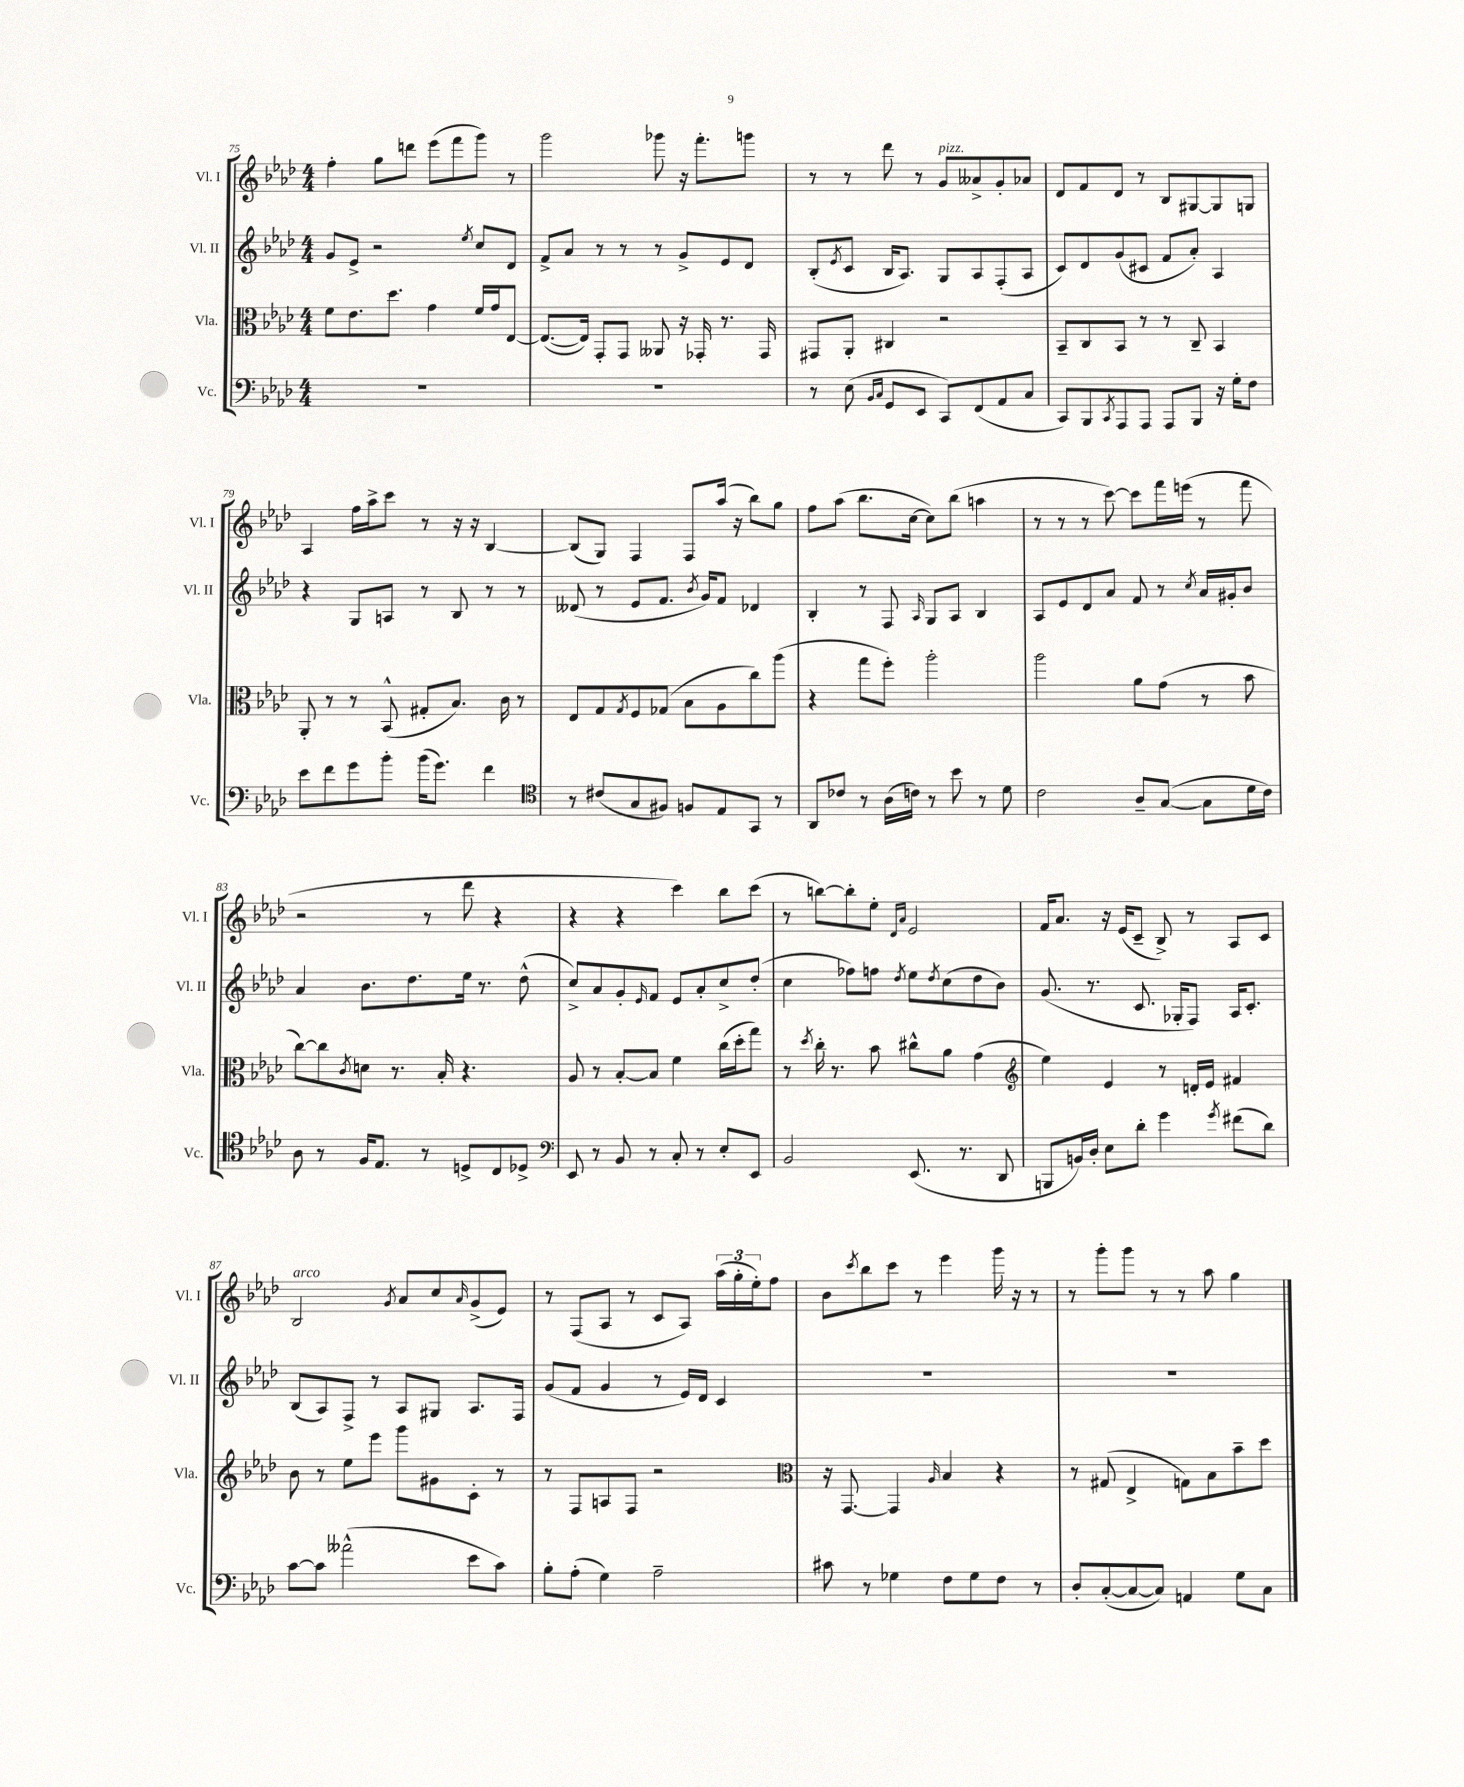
<<
\new StaffGroup <<
\new Staff = "s0" \with { instrumentName = "Vl. I" shortInstrumentName = "Vl. I" } {
    \clef treble \key aes \major \numericTimeSignature \time 4/4
    f''4-. g''8 d'''8 ees'''8( f'''8 g'''8) r8 |
    g'''2 ges'''8 r16 f'''8.-. g'''8 |
    r8 r8 des'''8 r8 g'8^\markup { \italic "pizz." } aeses'8-> g'8-. aes'8 |
    des'8 f'8 des'8 r8 bes8 gis8~ gis8 g8 |
    aes4 f''16 aes''16-> c'''8 r8 r16 r16 bes4~ |
    bes8( g8) f4 f8 aes''16( r16 bes''8) g''8 |
    f''8 aes''8( bes''8. c''16~ c''8) bes''8( a''4 |
    r8 r8 r8 c'''8~) c'''8 f'''16 e'''16( r8 f'''8 |
    r2 r8 des'''8 r4 |
    r4 r4 c'''4) bes''8 c'''8( |
    r8 b''8~) b''8-. ees''8-. \grace { des'16 aes'16 } ees'2 |
    f'16 aes'8. r16 ees'16( c'8-- bes8->) r8 aes8 c'8 |
    bes2^\markup { \italic "arco" } \acciaccatura { g'8 } aes'8 c''8 \grace { aes'16 } g'8->( ees'8) |
    r8 f8( aes8 r8 c'8 aes8) \tuplet 3/2 { aes''16( g''16-. ees''16-.) } f''8 |
    bes'8 \acciaccatura { c'''8 } bes''8 c'''8 r8 ees'''4 g'''16 r16 r8 |
    r8 g'''8-. g'''8 r8 r8 aes''8 g''4 \bar "|." |
}
\new Staff = "s1" \with { instrumentName = "Vl. II" shortInstrumentName = "Vl. II" } {
    \clef treble \key aes \major \numericTimeSignature \time 4/4
    g'8 ees'8-> r2 \acciaccatura { ees''8 } c''8 des'8 |
    f'8-> aes'8 r8 r8 r8 g'8-> ees'8 des'8 |
    bes8-.( \acciaccatura { ees'8 } c'8 bes16 aes8.) g8 aes8 f8-.( aes8 |
    c'8) des'8 g'8( cis'8 f'8 aes'8-.) aes4 |
    r4 g8 a8 r8 bes8 r8 r8 |
    deses'8( r8 ees'8 f'8. \acciaccatura { bes'8 } g'16) f'8 des'4 |
    bes4-. r8 f8 \grace { aes16 } g8 aes8 bes4 |
    aes8 ees'8 des'8 aes'8 f'8 r8 \acciaccatura { c''8 } aes'16 gis'16-. bes'8 |
    aes'4 bes'8. des''8. ees''16 r8. des''8-^( |
    c''8->) aes'8 g'8-. \grace { ees'16 } f'8 ees'8 aes'8-. c''8-> des''8-.( |
    c''4 fes''8) f''8 \acciaccatura { des''8 } ees''8 \acciaccatura { des''8 } c''8( des''8 bes'8) |
    g'8.( r8. c'8. ges16-. f8) aes16 c'8.-. |
    bes8( aes8) f8-> r8 aes8 gis8 aes8. f16 |
    g'8( f'8 g'4 r8 ees'16) des'16 c'4 |
    R1 |
    R1 \bar "|." |
}
\new Staff = "s2" \with { instrumentName = "Vla." shortInstrumentName = "Vla." } {
    \clef alto \key aes \major \numericTimeSignature \time 4/4
    f'8 ees'8. des''8. g'4 f'16 g'16 ees8~ |
    ees8.~( ees16) g,8-. g,8 aeses,8 r16 ges,16-. r8. ges,16 |
    gis,8 aes,8-. cis4 r2 |
    bes,8-- c8 bes,8 r8 r8 c8-- bes,4 |
    aes,8-. r8 r8 bes,8-^( gis8-. bes8.) c'16 r8 |
    ees8 g8 \acciaccatura { g8 } f8 ges8( bes8 aes8 c''8) aes''8( |
    r4 g''8 f''8-.) aes''2-. |
    aes''2 aes'8 g'8( r8 bes'8 |
    c''8~) c''8 \acciaccatura { c'8 } d'8 r8. bes16-. r4. |
    aes8 r8 bes8~-. bes8 f'4 c''16( des''16-. g''8) |
    r8 \acciaccatura { des''8 } c''16-. r8. bes'8 cis''8-^ aes'8 g'4( |
    \clef treble ees''4) ees'4 r8 d'16-. ees'16 fis'4 |
    bes'8 r8 ees''8 ees'''8 g'''8 gis'8 c'8-. r8 |
    r8 f8 a8 f8 r2 |
    \clef alto r16 g,8.~ g,4 \grace { aes16 } bes4 r4 |
    r8 gis8( ees4-> g8) bes8 bes'8-- des''8 \bar "|." |
}
\new Staff = "s3" \with { instrumentName = "Vc." shortInstrumentName = "Vc." } {
    \clef bass \key aes \major \numericTimeSignature \time 4/4
    R1 |
    R1 |
    r8 ees8( \grace { bes,16 c16 } g,8 ees,8 c,8) f,8( aes,8 c8 |
    c,8) bes,,8 \acciaccatura { c,8 } aes,,8 aes,,8 aes,,8 bes,,8 r16 g16-. f8 |
    ees'8 f'8 g'8 bes'8-. bes'16( g'8.) f'4 |
    \clef tenor r8 cis'8( g8 fis8) f8 ees8 g,8 r8 |
    aes,8 ces'8 r8 aes16( c'16) r8 bes'8 r8 des'8 |
    c'2 aes8-- g8~( g8 des'16 c'16) |
    aes8 r8 f16 ees8. r8 d8-> c8 des8-> |
    \clef bass ees,8 r8 bes,8 r8 c8-. r8 ees8-. ees,8 |
    bes,2 ees,8.( r8. des,8 |
    b,,8 b,16) des16-. ees8 des'8-. g'4 \acciaccatura { g'8 } fis'8( des'8) |
    c'8~ c'8 aeses'2-^( ees'8 c'8) |
    bes8-. aes8-.( g4) aes2-- |
    cis'8 r8 ges4 f8 ges8 f8 r8 |
    des8-. c8~-.( c8~ c8) a,4 g8 c8 \bar "|." |
}
>>
>>
\layout { \context { \Score currentBarNumber = #75 } }
